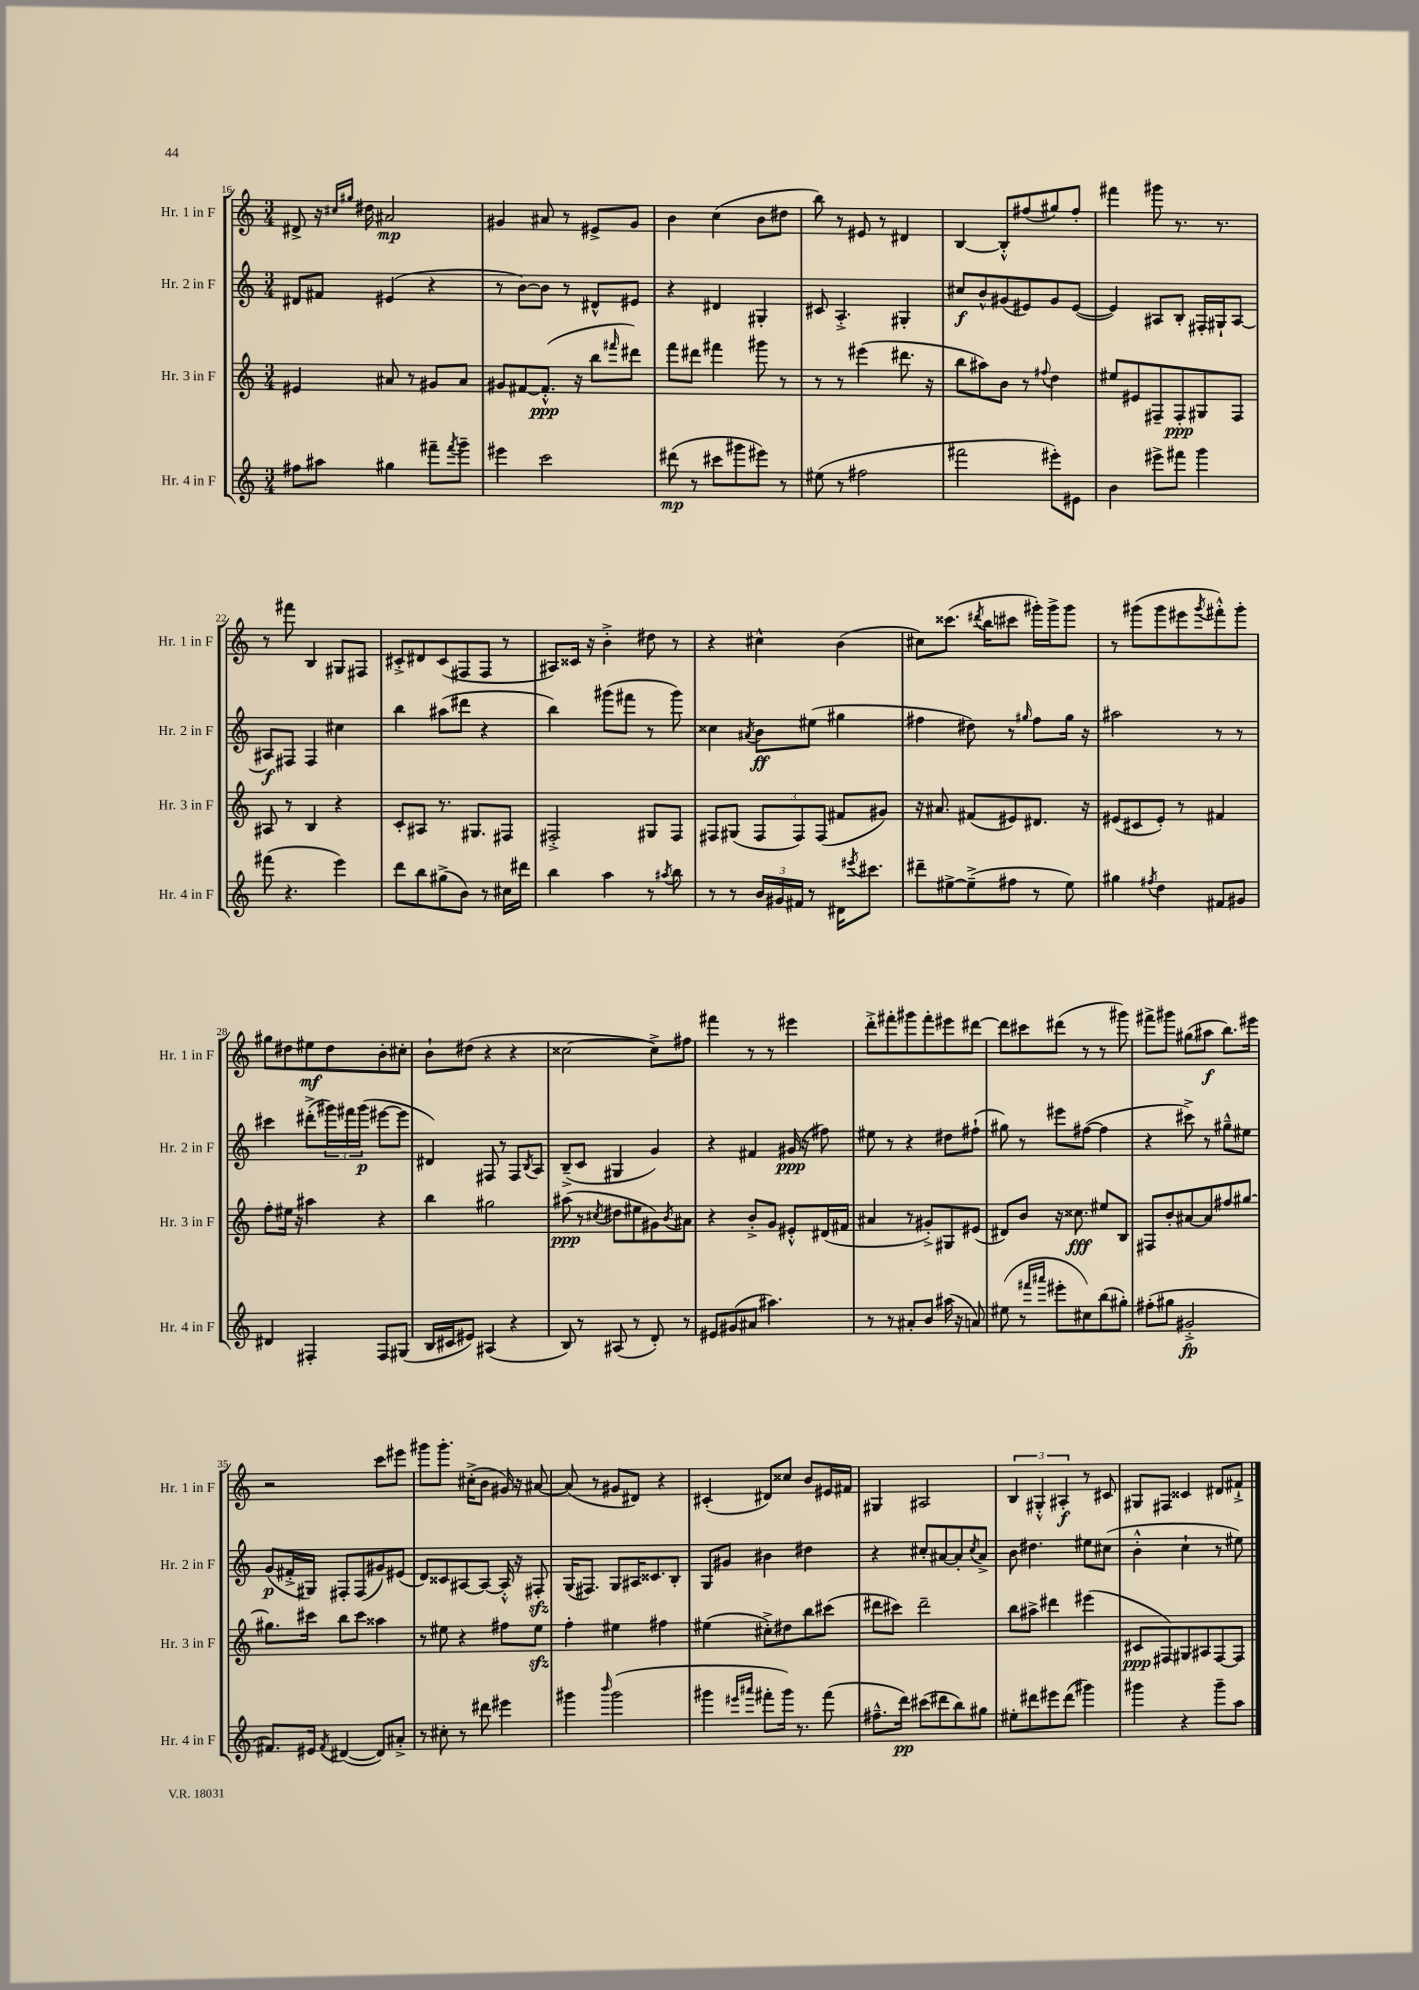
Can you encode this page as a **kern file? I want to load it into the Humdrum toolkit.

**kern	**kern	**kern	**kern
*staff4	*staff3	*staff2	*staff1
*clefG2	*clefG2	*clefG2	*clefG2
*k[]	*k[]	*k[]	*k[]
*M3/4	*M3/4	*M3/4	*M3/4
8ff#	4e#	8d#	8d#^
8aa#	.	8f#	16r
.	.	.	16qqcc#
.	.	.	16qqgg#
.	.	.	16dd#
4gg#	8a#	(4e#	2a#
.	8r	.	.
8fff#~	8g#	4r	.
8qfff#	.	.	.
8ggg~	8a#	.	.
=	=	=	=
4eee#	8g#	8r	4g#
.	[8f#	[8b)	.
2ccc	(8.f#'^^]	8b]	8a#
.	.	8r	8r
.	16r	.	.
.	8bb	8d#^^	8e#^
.	16qqfff#	.	.
.	8ddd#)	8e#	8g#
=	=	=	=
(8ddd#	8fff	4r	4b
8r	8ddd#	.	.
8ccc#	4fff#	4d#	(4cc
8ggg#	.	.	.
8eee#)	8ggg#	4G#'	8b
8r	8r	.	8dd#
=	=	=	=
(8ee#	8r	8c#	8bb)
8r	8r	4.A'^	8r
2ff#	(4eee#	.	8e#
.	.	.	8r
.	8.ddd#	4G#'	4d#
.	16r	.	.
=	=	=	=
2fff#	8bb	8cc#	[4B
.	8aa#)	8b^^	.
.	8b	(8g#	8B'^^]
.	8r	8e#)	(8ff#
.	8qqff#	.	.
8eee#')	4dd	8g#	8gg#)
8e#	.	([8e#	8ff#'
=	=	=	=
4b	8ee#	4e#])	4fff#
.	8e#	.	.
8eee#^	8F#~	8A#	8ggg#
8fff#	8F#'	8B'	8.r
4ggg	8G#	16F#'	.
.	.	16G#`	8.r
.	8F#	[8A#	.
=	=	=	=
(8fff#	8A#	8A#]	8r
4.r	8r	8F#	8fff#
.	4B	4F#	4B
4eee)	4r	4cc#	8G#
.	.	.	8F#
=	=	=	=
8ddd	8c'	4bb	8c#'^
8bb	8A#	.	8d#
(8gg#^	8.r	(8aa#	(8c#
8b)	.	8ddd#	8F#
.	8.G#	.	.
8r	.	4r	8F#
16cc#	8F#	.	8r
16ddd#	.	.	.
=	=	=	=
4bb	2F#'^	4bb)	8A#)
.	.	.	16c##
.	.	.	16r
4aa	.	(8ggg#	4b'^
.	.	8fff#	.
8r	8G#	8r	8dd#
8qaa#	.	.	.
8bb	8F#	8ggg#)	8r
=	=	=	=
8r	8F#	4cc##	4r
8r	(8G#	.	.
.	.	8qa#	.
24b	12F#	8b	4cc#^^
24g#	.	.	.
24f#	12F#)	.	.
8r	.	(8ee#	.
.	(12F#	.	.
16d#	8f#	4gg#	(4b
8qeee#	.	.	.
8.ccc#	.	.	.
.	8g#)	.	.
=	=	=	=
8ddd#~	16r	4ff#	8cc#)
.	8.a#	.	.
[8ee#^	.	.	(8.ccc##
(8ee#~^]	(8f#	8dd#)	.
.	.	.	8qddd#
.	.	.	16bb
8ff#	8e#)	8r	8ccc#
.	.	16qqgg#	.
8r	8.d#	8ff#	16ggg#')
.	.	.	16ggg#^
8ee#)	.	16gg#	8ggg#
.	16r	16r	.
=	=	=	=
4gg#	(8e#	2aa#	8r
.	8c#	.	(8ggg#
8qff#	.	.	.
4dd	8e#')	.	8ggg#
.	8r	.	8eee#
.	.	.	8qggg#
8f#	4f#	8r	8fff#'^^)
8g#	.	8r	8ggg#'
=	=	=	=
4d#	8ff'	4ccc#	8gg#
.	16ee#	.	8dd#
.	16r	.	.
4F#'	4aa#	(8ddd#'^	8ee#
.	.	24ggg#)	8dd#
.	.	24fff#	.
.	.	(24ggg#	.
8F#	4r	[8eee#	8b'
(8G#	.	8eee#]	8cc#'
=	=	=	=
16B	4bb	4d#)	8b`
16c#	.	.	.
8e#)	.	.	(8dd#
(4A#	2gg#	8F#	4r
.	.	8r	.
4r	.	8F#	4r
.	.	8qB	.
.	.	8A	.
=	=	=	=
8B)	(8aa#	(8B~^	[2cc##
8r	8r	8c	.
.	8qcc#	.	.
(8A#	8dd#	4G#	.
8r	8ee#	.	.
8d')	8g#)	4g)	8cc##^])
.	8qb	.	.
8r	8a#	.	8ff#
=	=	=	=
8e#	4r	4r	4fff#
(8g#	.	.	.
8a#	8b'^	4f#	8r
4.aa#)	8g	.	8r
.	8e#'^^	(16g#	4eee#
.	.	16r	.
.	(16d#	8ff#)	.
.	16f#	.	.
=	=	=	=
8r	4a#	8ee#	8ddd'^
8r	.	8r	8fff#'
8a#'	8r	4r	8ggg#
8b	8g#'^)	.	8fff#'
(16aa#	8G#	8dd#	8eee#
16r	.	.	.
8a)	(8e#	(8ff#`	[8ddd#
=	=	=	=
(8ee#	8d#)	8gg#)	8ddd#]
8r	8b	8r	8ccc#
16qqfff#	.	.	.
16qqaaa#	.	.	.
8eee#'	16r	8eee#	(8ddd#
.	8.cc##	.	.
8cc#)	.	([8ff#	8r
(8bb	8ee#	4ff#]	8r
8gg#')	8B	.	8ggg#)
=	=	=	=
(8ff#'	8F#	4r	8fff#^
8gg#	8b'	.	8ggg#
2g#'^	[8a#	8ccc#^)	(8gg#
.	8a#]	8r	8aa#
.	8ff#	8gg#~^^	8.bb)
.	[8gg#	8ee#	.
.	.	.	16eee#
=	=	=	=
8.f#)	8.gg#]	(8g	2r
.	.	16f#'^	.
16e#	16ccc#	16G#)	.
8qf#	.	.	.
([4d#	8bb	8F#'	.
.	8ccc#	(8F#	.
8d#])	4aa##	8g#)	8ccc
8a#'^	.	(8e#	8eee#
=	=	=	=
8r	8r	8d)	8ggg#
8cc#'	8ee#	8c##	8.ggg#'
8r	4r	[8A#	.
.	.	.	(16cc#'^
8ddd#	.	8A#_	8b
4eee#	8ff#	16A#'^^]	16g#)
.	.	16r	16r
.	8ee#	8F#'	[8a#
=	=	=	=
4ggg#	4ff'	(16G	(8a#]
.	.	8.F#)	.
.	.	.	8r
16qqbbb	.	.	.
(2ggg#	4ee#	8G	8g#
.	.	16A#	8d#)
.	.	8.c##	.
.	4ff#	.	4r
.	.	8B'	.
=	=	=	=
4ggg#	(4ee#	8G	(4c#'
.	.	8g#	.
16qqeee#	.	.	.
16qqaaa#	.	.	.
8fff#'	8cc#'^)	4b#	8d#)
16ggg#)	8dd#	.	8cc##
8.r	.	.	.
.	8bb	4dd#	8b
(8fff#	(8ccc#	.	16e#
.	.	.	16f#
=	=	=	=
8.ff#~^^	8ddd#	4r	4G#
.	8ccc#)	.	.
16ddd)	.	.	.
(8ccc#	2ddd#~	8cc#'	2A#
8ddd#	.	[8a#	.
8bb)	.	8a#']	.
.	.	8qcc#	.
8gg#	.	8a#^	.
=	=	=	=
8ee#'	8bb	8b	6B
8ddd#	8aa#^	4.dd#	.
.	.	.	6G#'^^
8eee#	4ddd#	.	.
.	.	.	6A#'
(8ddd#	.	.	.
4ggg#)	(4eee#	8ee#	8r
.	.	(8cc#	8c#
=	=	=	=
4ggg#	8c#	4b'^^	8G#
.	8F#)	.	8F#
4r	8G#	4cc`	4c##
.	8A#	.	.
8ggg#~	[8F#	8r	8d#
8aa	8F#]	8ee#)	8f#`^
==	==	==	==
*-	*-	*-	*-
